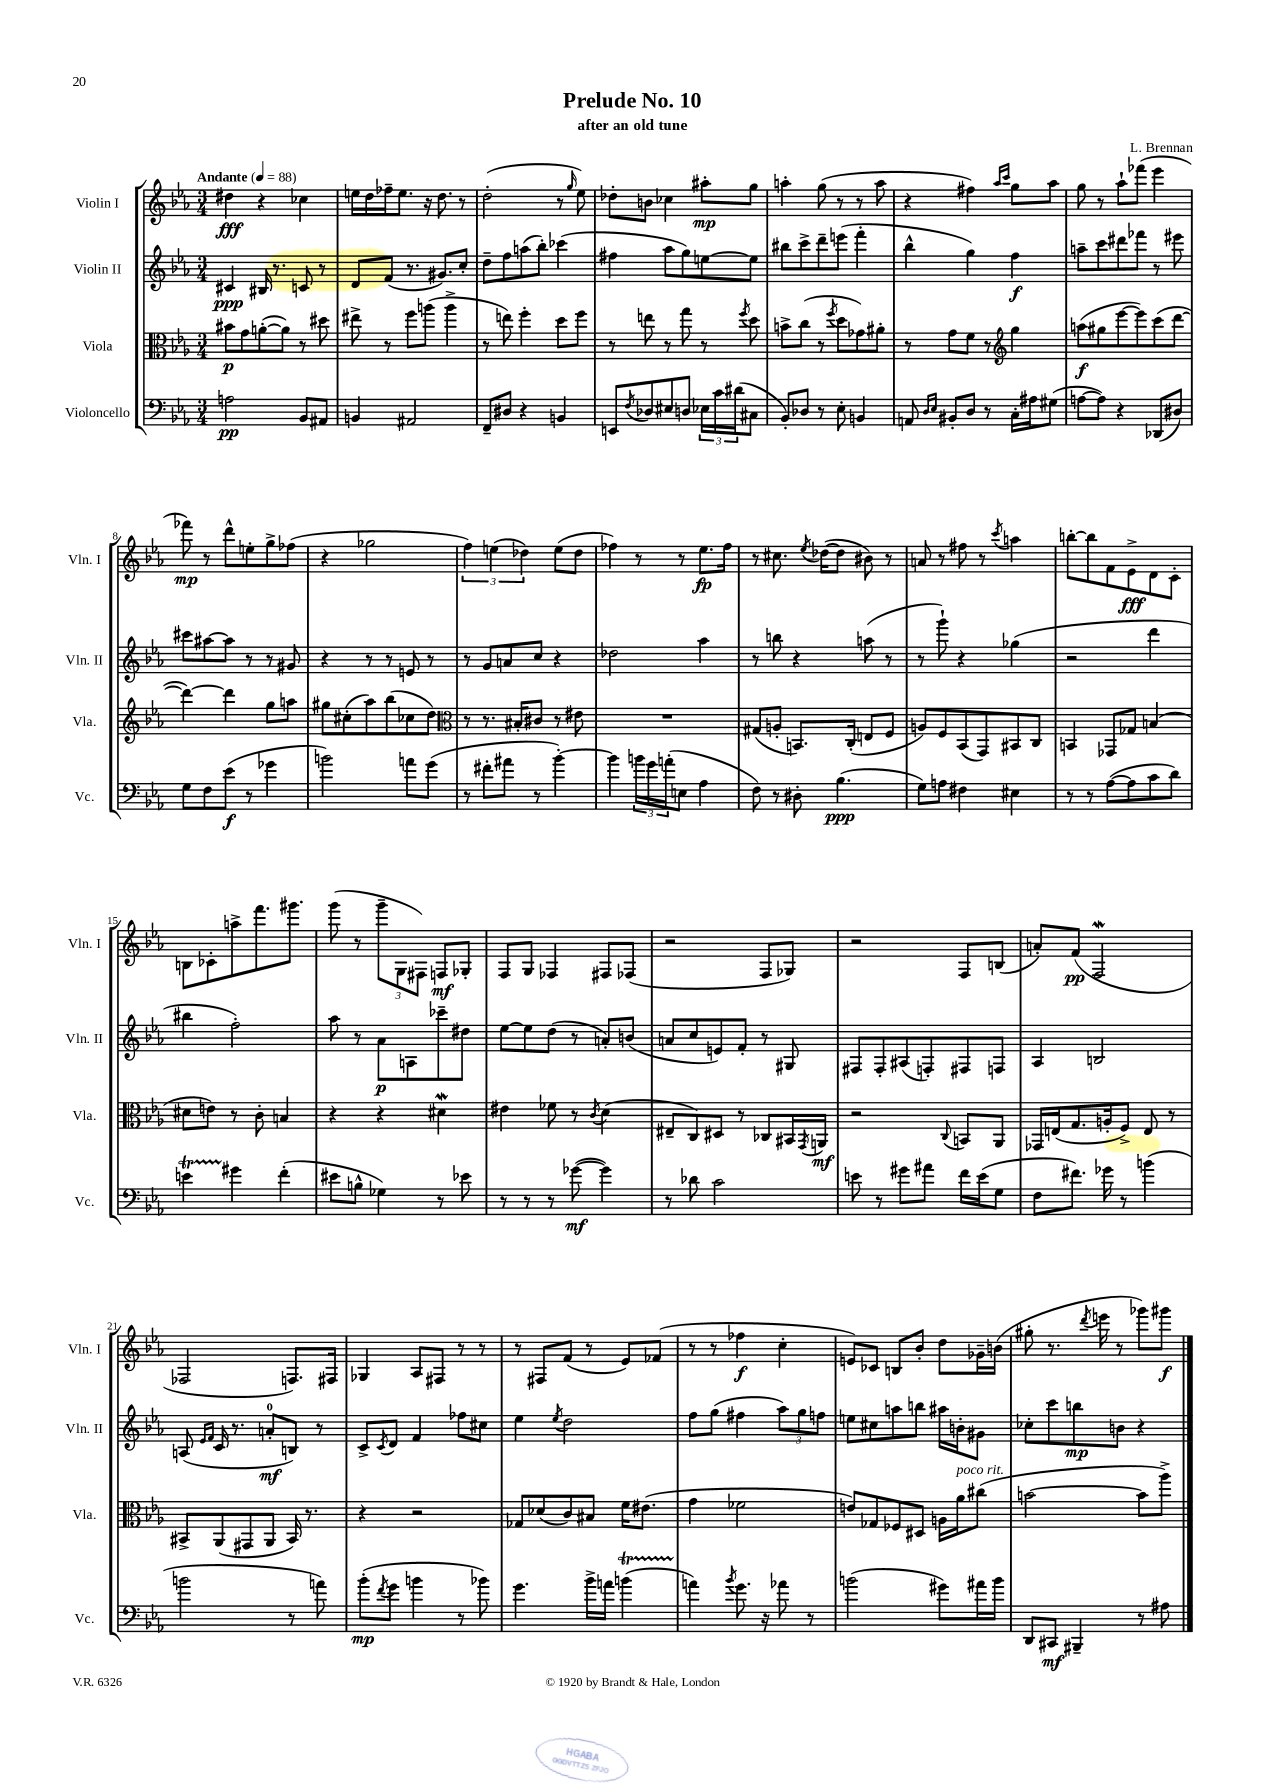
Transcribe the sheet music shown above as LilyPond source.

\header { title = "Prelude No. 10" composer = "L. Brennan" subtitle = "after an old tune" }
<<
\new StaffGroup <<
\new Staff = "s0" \with { instrumentName = "Violin I" shortInstrumentName = "Vln. I" } {
    \clef treble \key ees \major \numericTimeSignature \time 3/4 \tempo "Andante" 4 = 88
    dis''4\fff r4 ces''4 |
    e''16 d''16 fes''16-- e''8. r16 d''8. r8 |
    d''2-.( r8 \grace { g''16 } ees''8) |
    des''8-. b'8 ces''4 ais''8-.\mp g''8 |
    a''4-. g''8( r8 r8 a''8 |
    r4 fis''4) \grace { aes''16 c'''16 } g''8 aes''8 |
    g''8 r8 aes''8-! fes'''8( ees'''4 |
    fes'''8\mp) r8 d'''8-^ e''8-. g''8-> fes''8( |
    r4 ges''2 |
    \tuplet 3/2 { f''4) e''4( des''4) } e''8( des''8 |
    fes''4) r8 r8 ees''8.\fp fes''16 |
    r8 cis''8. \acciaccatura { ees''8 } des''16~( des''8 bis'8) r8 |
    a'8 r8 fis''8 r8 \acciaccatura { c'''8 } a''4 |
    b''8~-. b''8 f'8 ees'8->\fff d'8 c'8-. |
    b8 ces'8-. a''8-> f'''8. gis'''8. |
    g'''8( r8 \tuplet 3/2 { g'''8-- g8 fis8) } f8\mf ges8-. |
    f8 g8 fes4 fis8 fes8( |
    r2 f8 ges8) |
    r2 f8 b8( |
    a'8-.) f'8\pp( f2\mordent |
    fes2 f8.) fis16 |
    ges4 aes8 fis8 r8 r8 |
    r8 fis8 f'8( r8 ees'8) fes'8( |
    r8 r8 fes''4\f c''4-. |
    e'8) ces'8 b8 bes'8-. d''8 ges'16-- b'16( |
    gis''8-. r8. \acciaccatura { d'''8 } e'''16 r8 ges'''8) gis'''8\f \bar "|." |
}
\new Staff = "s1" \with { instrumentName = "Violin II" shortInstrumentName = "Vln. II" } {
    \clef treble \key ees \major \numericTimeSignature \time 3/4
    cis'4\ppp bis16 r8. c'8 r8 |
    d'8 f'8( r8. gis'8.) c''8-. |
    d''8-- f''8 a''8( bes''8-.) ces'''4( |
    fis''4 aes''8 g''8) e''8~ e''8 |
    bis''8 c'''8-> d'''8-- e'''8( f'''4-. |
    bes''4-^ g''4) f''4\f |
    a''8-- c'''8 dis'''8 fes'''8 r8 eis'''8 |
    cis'''8 ais''8~ ais''8 r8 r8 gis'8 |
    r4 r8 r8 e'8 r8 |
    r8 g'8 a'8 c''8 r4 |
    des''2 aes''4 |
    r8 b''8 r4 a''8( r8 |
    r8 g'''8-!) r4 ges''4( |
    r2 d'''4 |
    bis''4 f''2-.) |
    aes''8 r8 aes'8\p a8 ces'''8-- dis''8 |
    ees''8~ ees''8 d''8( r8 a'8-.) b'8( |
    a'8 c''8 e'8) f'8-. r8 gis8 |
    fis8 fis8-. ais8( f8-.) fis8 f8 |
    aes4 b2 |
    a8( \grace { ees'16 f'16 } c'16 r8. a'8-0-.\mf b8) r8 |
    c'8-> \acciaccatura { c'8 } d'8 f'4 fes''8 cis''8 |
    ees''4 \acciaccatura { ees''8 } d''2 |
    f''8 g''8( fis''4 \tuplet 3/2 { aes''8) g''8 f''8 } |
    e''8 cis''8 a''8 b''8 ais''16 b'16-. gis'8 |
    ces''8-. c'''8 b''8\mp b'8 r4 \bar "|." |
}
\new Staff = "s2" \with { instrumentName = "Viola" shortInstrumentName = "Vla." } {
    \clef alto \key ees \major \numericTimeSignature \time 3/4
    bis'8\p g'8 a'8~-.( a'8) r8 dis''8 |
    eis''8-> r8 f''8 a''8( a''4-> |
    r8 e''8) f''4-. d''8 f''8 |
    r8 e''8 r8 g''8 r8 \acciaccatura { f''8 } d''8 |
    b'8-> c''8( r8 \acciaccatura { f''8 } d''8 ges'8) ais'8-. |
    r8 g'8 f'8 r8 \clef treble g''4 |
    a''8\f( gis''8 ees'''8~ ees'''8) c'''8( d'''8~ |
    d'''4~) d'''4 g''8 a''8 |
    gis''8 cis''8-.( aes''8) bes''8( ces''8 d''8) |
    \clef alto r8 r8. bis16-. cis'8 r8 eis'8 |
    R2. |
    gis8( a8-. b,8.) c16-.( e8 f8 |
    a8) f8 bes,8( g,8) bis,8 c8 |
    b,4 ges,8 ges8 b4( |
    dis'8 e'8) r8 c'8-. b4 |
    r4 r4 dis'4\mordent |
    eis'4 fes'8 r8 \acciaccatura { c'8 } d'4( |
    eis8-- c8) dis8 r8 ces8 bis,16 \acciaccatura { g,8 } a,16\mf |
    r2 \appoggiatura { c8 } b,8 aes,8 |
    ges,16 e16( g8. a16-. f8->) e8 r8 |
    bis,8-> aes,8( gis,8 aes,8 bis,16) r8. |
    r4 r2 |
    ges8 des'8( c'8) bis8 f'16 eis'8.( |
    g'4 fes'2 |
    e'8) ges8 fes8 dis8 a16 aes'16^\markup { \italic "poco rit." } cis''8( |
    b'2~ b'8 aes''8->) \bar "|." |
}
\new Staff = "s3" \with { instrumentName = "Violoncello" shortInstrumentName = "Vc." } {
    \clef bass \key ees \major \numericTimeSignature \time 3/4
    a2\pp bes,8 ais,8 |
    b,4 ais,2 |
    f,8-- dis8 r4 b,4 |
    e,8 \acciaccatura { f8 } des8 eis8 d8 \tuplet 3/2 { ees16 c'16 dis'16( } cis8 |
    bes,8-.) des8 r8 ees8-. b,4 |
    a,8 \grace { d16 ees16 } bis,8-. d8 r8 c16-. ais16 gis8( |
    a8~ a8) r4 des,8( dis8) |
    g8 f8 ees'8\f( r8 ges'4 |
    b'2) a'8 g'8( |
    r8 fis'8-. ais'8 r8 bes'4~-.) |
    bes'4 \tuplet 3/2 { b'16 g'16 a'16-.( } e8 aes4 |
    f8) r8 dis8-. bes4.\ppp( |
    g8) a8 fis4 eis4 |
    r8 r8 aes8~( aes8 c'8 d'8) |
    e'4\startTrillSpan gis'4\stopTrillSpan f'4-.( |
    eis'8 b8-^ ges4) r8 ees'8 |
    r8 r8 r8 ges'8~\mf( ges'4) |
    r8 des'8 c'2 |
    e'8 r8 gis'8 ais'8 f'16 e'16( g8 |
    f8 fis'8.) ges'16 r8 b'4( |
    b'2 r8 a'8) |
    bes'8-.\mp( \acciaccatura { f'8 } g'8 b'4 r8 bes'8) |
    g'4. bes'16-> a'16 b'4\startTrillSpan( |
    a'4\stopTrillSpan) \acciaccatura { bes'8 } g'8. r16 aes'8 r8 |
    b'2( gis'8) ais'16 b'16 |
    d,8 cis,8\mf bis,,4-- r8 ais8 \bar "|." |
}
>>
>>
